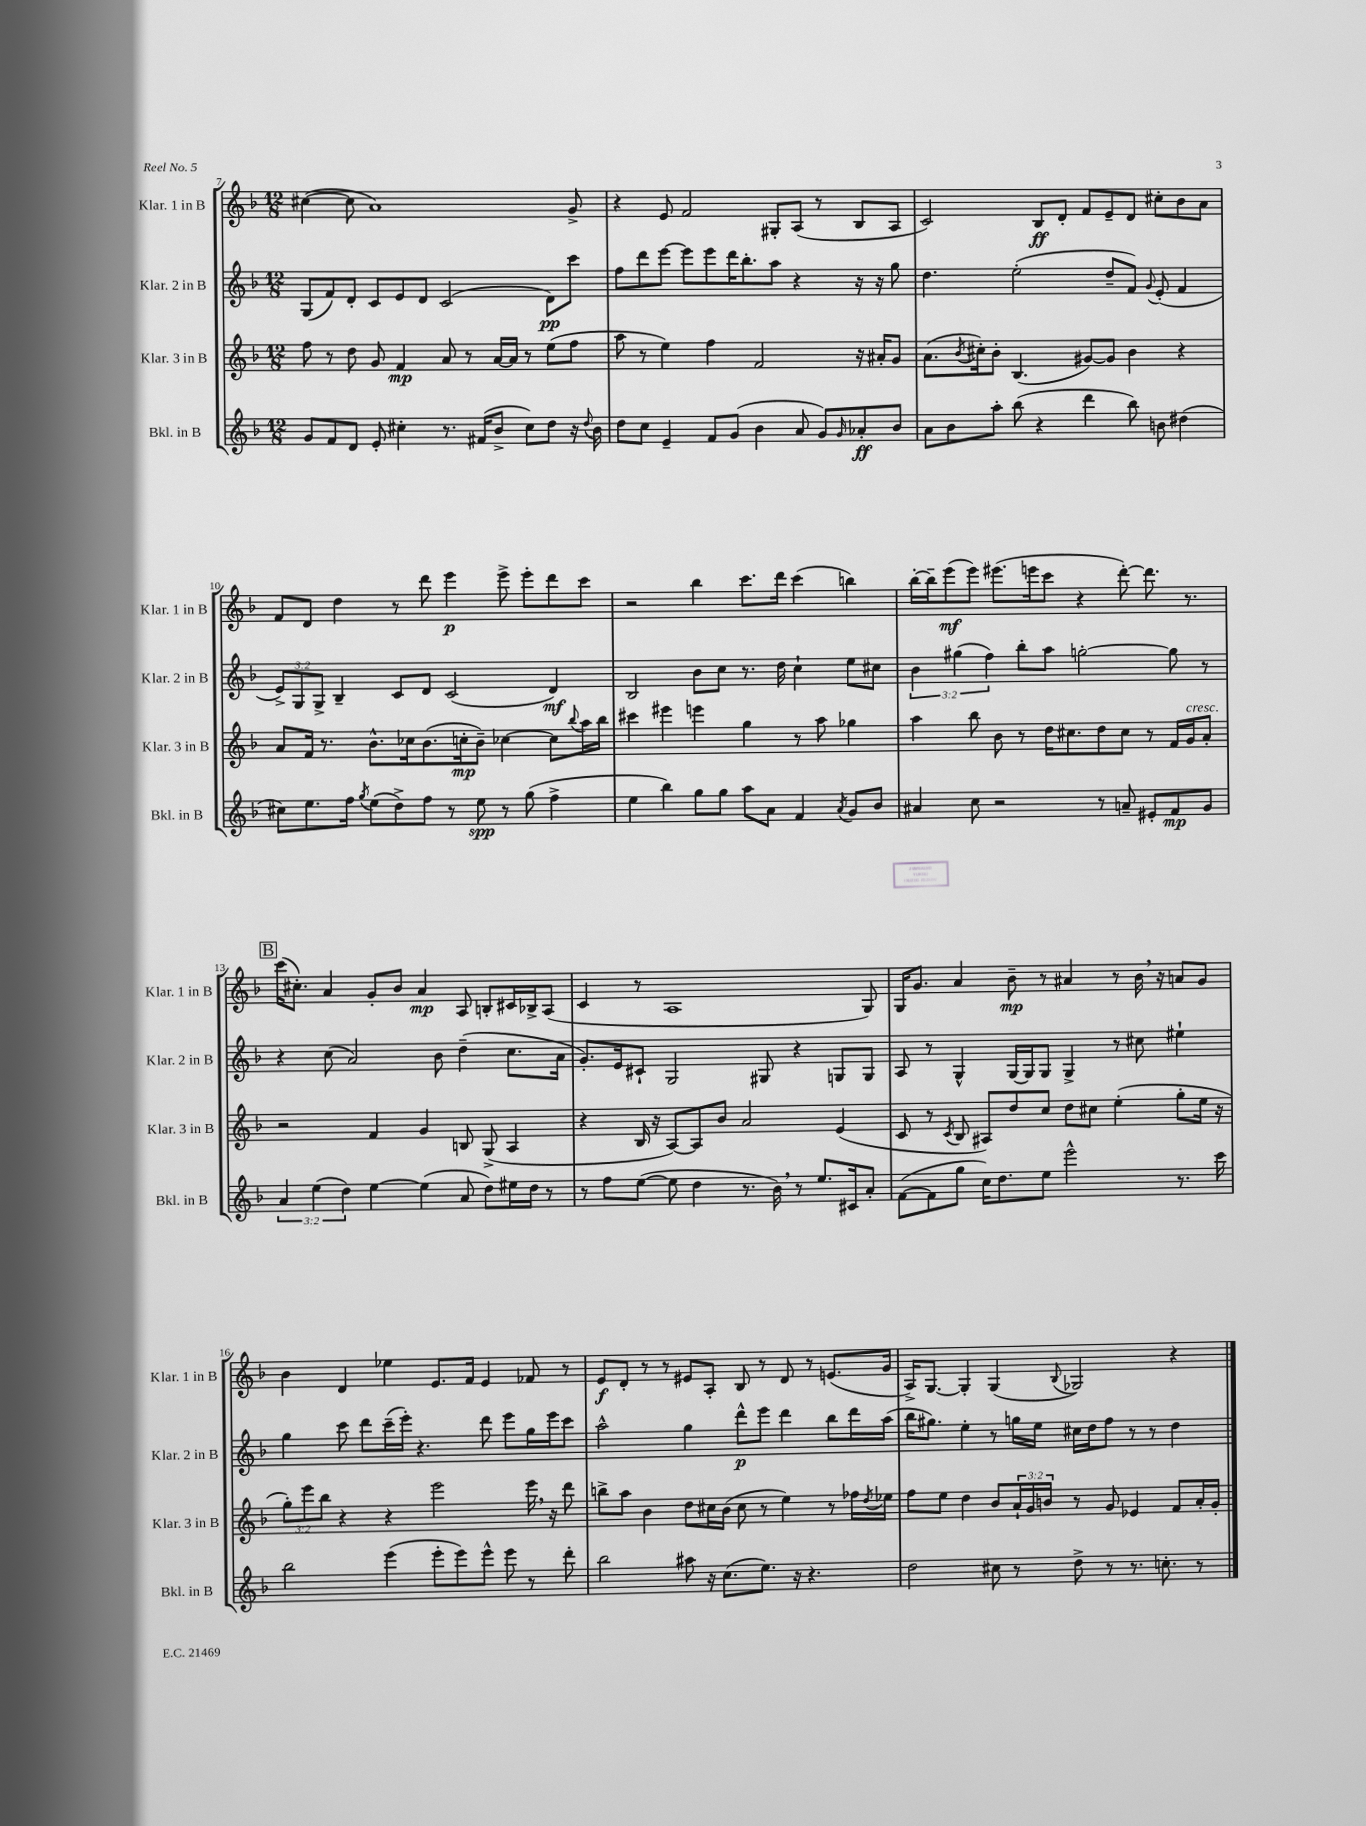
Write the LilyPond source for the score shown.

<<
\new StaffGroup <<
\new Staff = "s0" \with { instrumentName = "Klar. 1 in B" shortInstrumentName = "Klar. 1 in B" } {
    \clef treble \key f \major \numericTimeSignature \time 12/8
    cis''4~( cis''8 a'1) g'8-> |
    r4 e'8 f'2 gis8-. a8( r8 bes8 a8 |
    c'2) bes8\ff d'8-. f'8 e'8-- d'8 cis''8-. bes'8 a'8 |
    f'8 d'8 d''4 r8 d'''8 e'''4\p e'''8-> e'''8-. d'''8 c'''8 |
    r2 bes''4 c'''8. d'''16 c'''4( b''4) |
    bes''16~-. bes''16-- e'''8\mf( e'''8) eis'''8.( e'''16 c'''8 r4 d'''8~-.) d'''8. r8. |
    \mark \markup { \box "B" } c'''16( cis''8.-.) a'4 g'8-. bes'8 a'4\mp a8 b8-. cis'16 bes16-> a8( |
    c'4 r8 a1 g8) |
    g16 g'8. a'4 bes'8--\mp r8 ais'4 r8 bes'16 \breathe r16 a'8 g'8 |
    bes'4 d'4 ees''4 e'8. f'16 e'4 fes'8 r8 |
    e'8\f d'8-. r8 r8 eis'8 a8-. bes8 r8 d'8 r8 e'8.( g'16 |
    a16->) g8.~ g4-. g4( \appoggiatura { bes8 } ges2) r4 \bar "|." |
}
\new Staff = "s1" \with { instrumentName = "Klar. 2 in B" shortInstrumentName = "Klar. 2 in B" } {
    \clef treble \key f \major \numericTimeSignature \time 12/8 \override Staff.TupletNumber.text = #tuplet-number::calc-fraction-text
    g8( f'8) d'8-. c'8 e'8 d'8 c'2( d'8\pp) c'''8 |
    f''8 d'''8 e'''8~ e'''8 e'''8 d'''16 bes''8.-. a''8 r4 r16 r16 g''8 |
    d''4. e''2-.( d''8-- f'8) \appoggiatura { g'8 } e'8-.( f'4 |
    \tuplet 3/2 { e'8->) g8 g8-> } bes4-- c'8 d'8 c'2( d'4\mf) |
    bes2 bes'8 c''8 r8. d''16 c''4-! e''8 cis''8 |
    \tuplet 3/2 { bes'4 gis''4( f''4) } bes''8-. a''8 g''2~-. g''8 r8 |
    \mark \markup { \box "B" } r4 c''8( a'2) bes'8 d''4--( c''8. a'16 |
    g'8.-.) e'16 cis'8-! g2 gis8 r4 g8 g8 |
    a8 r8 g4-^ g16~ g16 g8 g4-> r8 cis''8 eis''4-! |
    g''4 c'''8 d'''8 c'''16--( e'''16-.) r4. d'''8 e'''8 g''16 e'''16 c'''8 |
    a''2-^ g''4 d'''8-^\p e'''8 d'''4 bes''8 d'''16 a''16( |
    bes''16 gis''8.) e''4-. r8 g''16 e''16 cis''16 d''16 f''8 r8 r8 d''4 \bar "|." |
}
\new Staff = "s2" \with { instrumentName = "Klar. 3 in B" shortInstrumentName = "Klar. 3 in B" } {
    \clef treble \key f \major \numericTimeSignature \time 12/8 \override Staff.TupletNumber.text = #tuplet-number::calc-fraction-text
    f''8 r8 d''8 g'8 f'4\mp a'8 r8 a'16~ a'16 r8 e''8( f''8 |
    a''8 r8 e''4) f''4 f'2 r16 ais'16-. g'8 |
    a'8.( \acciaccatura { bes'8 } cis''16-.) bes'8-. bes4.( gis'8~) gis'8 bes'4 r4 |
    a'8 f'16 r8. bes'8.-^ ces''16 bes'8.( c''16-.\mp bes'8--) ces''4~ ces''8 \appoggiatura { bes''8 } a''16 bes''16 |
    cis'''4 eis'''4 e'''4 g''4 r8 a''8 ges''4 |
    a''4 bes''8 bes'8 r8 d''16 cis''8. d''8 cis''8 r8 f'16 g'16^\markup { \italic "cresc." } a'8-. |
    \mark \markup { \box "B" } r2 f'4 g'4 b8 g8->( a4 |
    r4 bes16 r16 a8~) a8 bes'8 a'2 e'4( |
    c'8 r8 \acciaccatura { c'8 } bes8 ais8) d''8 c''8 d''8 cis''8 e''4-.( g''8-. e''16 r16 |
    \tuplet 3/2 { g''8-.) e'''8 bes''8 } r4 r4 e'''2 e'''16 \breathe r16 d'''8 |
    b''8-> a''8 bes'4 d''8 cis''16 bes'16( cis''8 r8 e''4) r8 fes''16 \acciaccatura { d''8 } ees''16 |
    f''8 e''8 d''4 bes'8 \tuplet 3/2 { a'16-! g'16 b'16 } r8 g'8 ees'4 f'8 a'16-. g'16-. \bar "|." |
}
\new Staff = "s3" \with { instrumentName = "Bkl. in B" shortInstrumentName = "Bkl. in B" } {
    \clef treble \key f \major \numericTimeSignature \time 12/8 \override Staff.TupletNumber.text = #tuplet-number::calc-fraction-text
    g'8 f'8 d'8 e'8-. cis''4-. r8. fis'16( bes'8-> cis''8) d''8 r16 \appoggiatura { d''8 } bes'16 |
    d''8 c''8 e'4-- f'8 g'8( bes'4 a'8 g'8) \grace { g'16 } aes'8-.\ff bes'8 |
    a'8 bes'8 a''8-. bes''8( r4 d'''4 bes''8) b'8 dis''4( |
    cis''8) e''8. f''16 \acciaccatura { g''8 } e''8( d''8->) f''8 r8 e''8\spp r8 g''8( f''4-> |
    e''4 bes''4) g''8 g''8 a''8 a'8 f'4 \acciaccatura { a'8 } g'8 bes'8 |
    ais'4 c''8 r2 r8 a'8-- eis'8-. f'8\mp g'8 |
    \mark \markup { \box "B" } \tuplet 3/2 { a'4 e''4( d''4) } e''4~ e''4( a'8 d''8) eis''16 d''16 r8 |
    r8 f''8 e''8~( e''8 d''4 r8. bes'16) \breathe r8 e''8. cis'16 a'8-. |
    f'8~( f'8 g''8 c''16) d''8. e''8 e'''2-^ r8. c'''16 |
    bes''2 e'''4( e'''8-. e'''8) e'''8-^ e'''8 r8 d'''8-. |
    bes''2 ais''8 r16 c''8.( e''8.) r16 r4. |
    d''2 cis''8 r8 d''8-> r8 r8. c''8.-. r8 \bar "|." |
}
>>
>>
\layout { \context { \Score currentBarNumber = #7 } }
